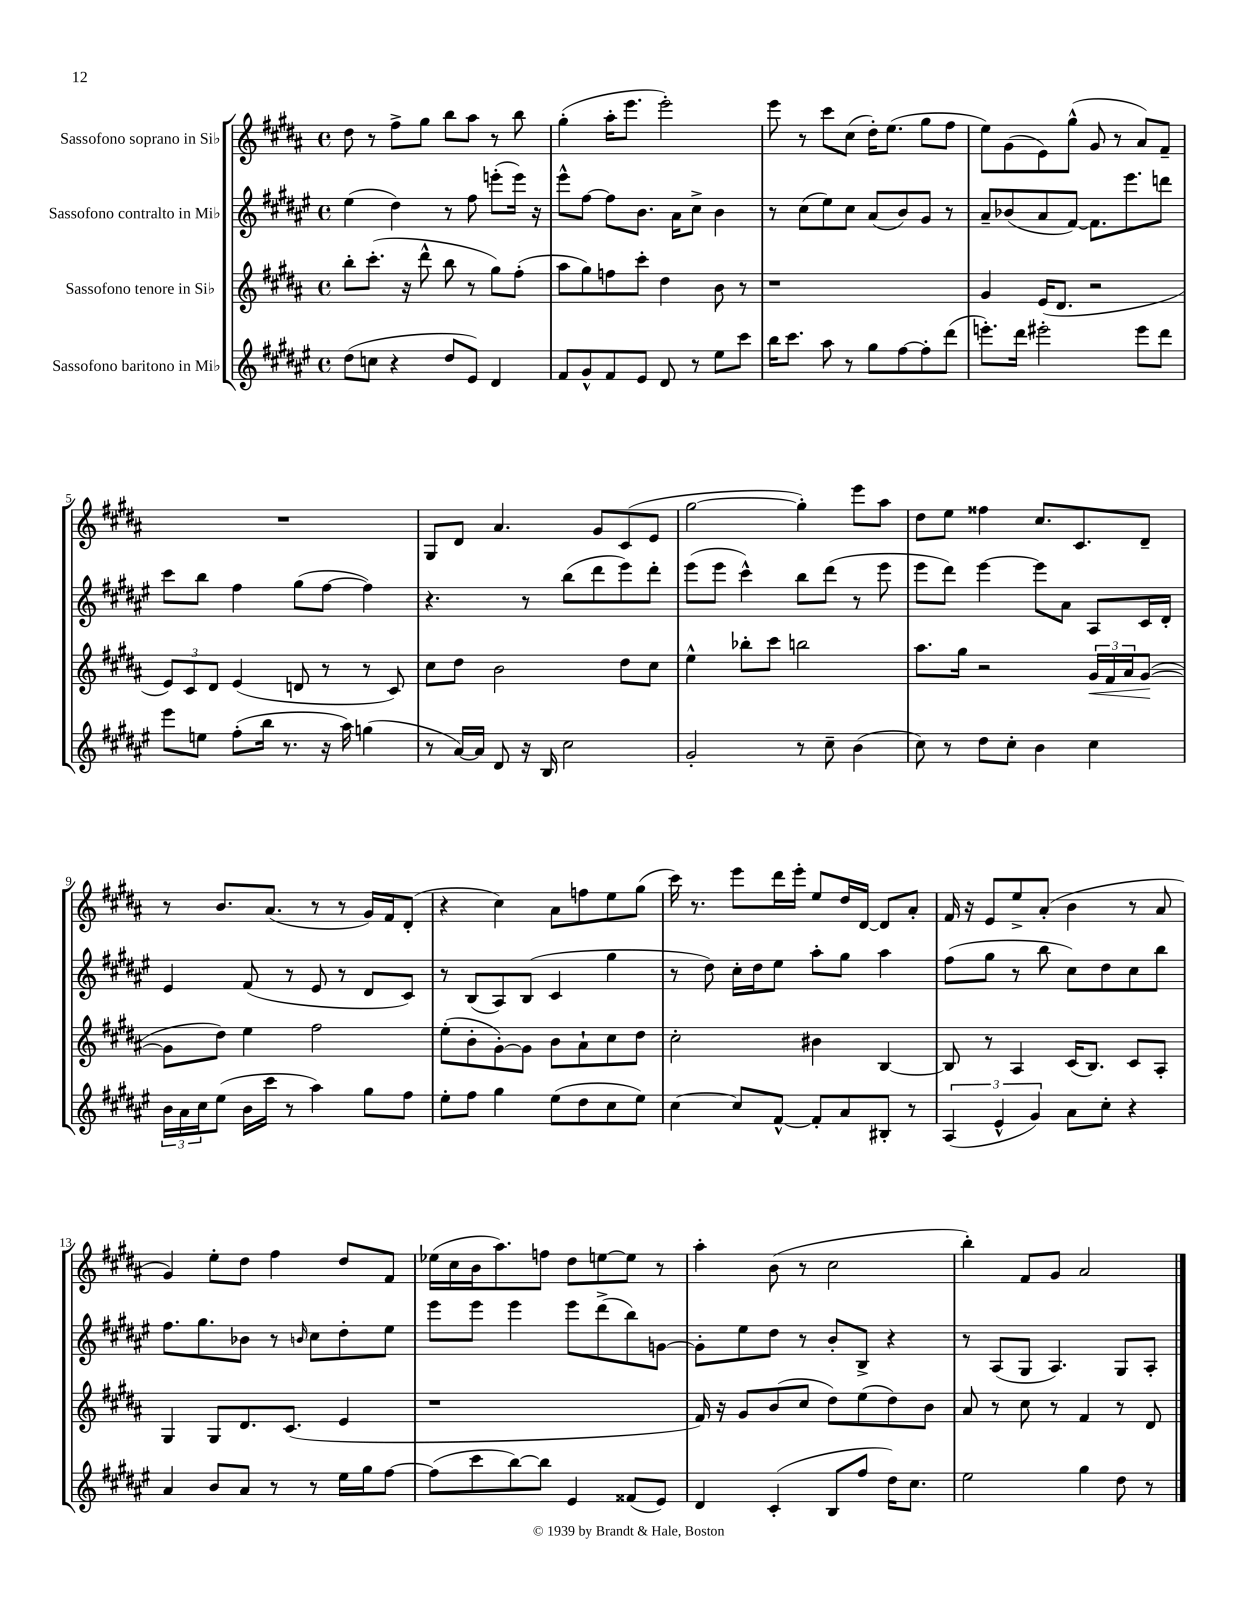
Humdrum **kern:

**kern	**kern	**kern	**kern
*staff4	*staff3	*staff2	*staff1
*clefG2	*clefG2	*clefG2	*clefG2
*k[f#c#g#d#a#e#]	*k[f#c#g#d#a#]	*k[f#c#g#d#a#e#]	*k[f#c#g#d#a#]
*M4/4	*M4/4	*M4/4	*M4/4
*met(c)	*met(c)	*met(c)	*met(c)
(8dd#\L	8bb'\L	(4ee#\	8dd#\
8cc\J	(8.ccc#'\J	.	8r
4r	.	4dd#\)	8ff#^\L
.	16r	.	.
.	8ddd#^^\	.	8gg#\J
8dd#/L	8bb\	8r	8bb\L
8e#/J)	8r	8ff#\	8aa#\J
4d#/	8gg#\L)	(8eee'\L	8r
.	(8ff#'\J	16eee\Jk)	8bb\
.	.	16r	.
=	=	=	=
8f#/L	8aa#\L	8eee#^^\L	(4gg#'\
8g#^^/	8gg#\)	[8ff#\J	.
8f#/	8ff\	8ff#\]L	16aa#'\LK
.	.	.	8.eee\J
8e#/J	8ccc#'\J	8.b\J	.
8d#/	4dd#\	.	2eee'\)
.	.	16a#\LK	.
8r	.	8cc#^\J	.
8ee#\L	8b\	4b\	.
8ccc#\J	8r	.	.
=	=	=	=
16bb\LK	1r	8r	8eee\
8.ccc#\J	.	.	.
.	.	(8cc#\L	8r
8aa#\	.	8ee#\)	8ccc#\L
8r	.	8cc#\J	(8cc#\J
8gg#\L	.	(8a#/L	16dd#'\LK)
.	.	.	(8.ee\J
[8ff#\	.	8b/)	.
8ff#'\]	.	8g#/J	8gg#\L
(8ddd#\J	.	8r	8ff#\J
=	=	=	=
8.eee'\L)	4g#/	8a#~/L	8ee\L)
.	.	(8b-/	(8g#\
16ddd#\Jk	.	.	.
2eee#'\	(16e/LK	8a#/	8e\)
.	8.d#/J	.	.
.	.	[8f#/J)	(8gg#^^\J
.	2r	8.f#\]L	8g#/
.	.	.	8r
.	.	8.eee#\	.
8eee#\L	.	.	8a#/L)
8ddd#\J	.	8ddd\J	8f#~/J
=	=	=	=
8eee#\L	12e/L)	8ccc#\L	1r
.	12c#/	.	.
8ee\J	.	8bb\J	.
.	12d#/J	.	.
(8ff#'\L	(4e/	4ff#\	.
16bb\Jk	.	.	.
8.r	.	.	.
.	8d/	(8gg#\L	.
16r	8r	[8ff#\J	.
16aa#\)	.	.	.
(4gg\	8r	4ff#\])	.
.	8c#/)	.	.
=	=	=	=
8r	8cc#\L	4.r	8G#/L
[16a#/LL)	8dd#\J	.	8d#/J
16a#/]JJ	.	.	.
8d#/	2b\	.	4.a#/
16r	.	8r	.
16B/	.	.	.
2cc#\	.	(8bb\L	.
.	.	8ddd#\	8g#/L
.	8dd#\L	8eee#\)	(8c#/
.	8cc#\J	8ddd#'\J	8e/J
=	=	=	=
2g#'/	4ee^^\	(8eee#\L	[2gg#\
.	.	8eee#\J	.
.	8bb-'\L	4ccc#^^\)	.
.	8ccc#\J	.	.
8r	2bb\	8bb\L	4gg#'\])
8cc#~\	.	(8ddd#\J	.
(4b\	.	8r	8eee\L
.	.	8eee#\	8aa#\J
=	=	=	=
8cc#\)	8.aa#\L	8eee#\L	8dd#\L
8r	.	8ddd#\J)	8ee\J
.	16gg#\Jk	.	.
8dd#\L	2r	[4eee#\	4ff##\
8cc#'\J	.	.	.
4b\	.	8eee#\]L	8.cc#/L
.	.	8a#\J	.
.	.	.	8.c#/
4cc#\	24g#/LL	8A#/L	.
.	24f#/	.	.
.	24a#/J	.	.
.	([8g#/J	16c#/L	8d#~/J
.	.	16d#'/JJ	.
=	=	=	=
24b\LL	8g#\]L	4e#/	8r
24a#\	.	.	.
24cc#\J	.	.	.
(8ee#\J	8dd#\J)	.	8.b/L
16b\LL	4ee\	(8f#/	.
16ccc#\JJ	.	.	(8.a#/J
8r	.	8r	.
4aa#\)	2ff#\	8e#/	8r
.	.	8r	8r
8gg#\L	.	8d#/L	16g#/LL)
.	.	.	16f#/J
8ff#\J	.	8c#/J)	(8d#'/J
=	=	=	=
8ee#'\L	(8ee'\L	8r	4r
8ff#\J	8b'\	(8B/L	.
4gg#\	[8g#'\)	8A#/)	4cc#\)
.	8g#\]J	(8B/J	.
(8ee#\L	8b\L	4c#/	8a#\L
8dd#\	8a#`\	.	8ff\
8cc#\	8cc#\	4gg#\	8ee\
8ee#\J)	8dd#\J	.	(8gg#\J
=	=	=	=
[4cc#\	2cc#'\	8r	16ccc#\)
.	.	.	8.r
.	.	8dd#\)	.
8cc#/]L	.	16cc#'\LL	8eee\L
.	.	16dd#\J	.
[8f#^^/J	.	8ee#\J	16ddd#\L
.	.	.	16eee'\JJ
8f#'/]L	4b#\	8aa#'\L	8ee/L
8a#/	.	8gg#\J	16dd#/L
.	.	.	[16d#/JJ
8B#'/J	[4B/	4aa#\	8d#/]L
8r	.	.	8a#'/J
=	=	=	=
(6A#/	8B/]	(8ff#\L	16f#/
.	.	.	16r
.	8r	8gg#\J	8e/L
6e#^^/	.	.	.
.	4A#/	8r	8ee^/
6g#/)	.	.	.
.	.	8bb\	(8a#'/J
8a#\L	(16c#/LK	8cc#\L)	4b\
.	8.B/J)	.	.
8cc#'\J	.	8dd#\	.
4r	8c#/L	8cc#\	8r
.	8A#'/J	8bb\J	8a#/
=	=	=	=
4a#/	4G#/	8.ff#\L	4g#/)
.	.	8.gg#\	.
8b/L	8G#/L	.	8ee'\L
8a#/J	8.d#/	8b-\J	8dd#\J
8r	.	8r	4ff#\
.	(8.c#/J	.	.
.	.	16qqb/	.
8r	.	8cc#\L	.
16ee#\LL	4e/	8dd#'\	8dd#/L
16gg#\J	.	.	.
[8ff#\J	.	8ee#\J	8f#/J
=	=	=	=
(8ff#\]L	1r	8eee#\L	(16ee-\LL
.	.	.	16cc#\
8ccc#\	.	8eee#\J	16b\J
.	.	.	8.aa#\)
[8bb\)	.	4eee#\	.
8bb\]J	.	.	8ff\J
4e#/	.	8eee#\L	8dd#\L
.	.	(8ddd#^\	[8ee\
(8f##/L	.	8bb\)	8ee\]J
8e#/J)	.	[8g\J	8r
=	=	=	=
4d#/	16f#/)	8g'\]L	4aa#'\
.	16r	.	.
.	8g#/L	8ee#\	.
(4c#'/	(8b/	8dd#\J	(8b\
.	8cc#/J	8r	8r
8B/L	8dd#\L)	8b'/L	2cc#\
8ff#/J	(8ee\	8B^/J	.
16dd#\LK)	8dd#\)	4r	.
8.cc#\J	.	.	.
.	8b\J	.	.
=	=	=	=
2ee#\	8a#/	8r	4bb'\)
.	8r	(8A#/L	.
.	8cc#\	8G#/J	8f#/L
.	8r	4.A#/)	8g#/J
4gg#\	4f#/	.	2a#/
8dd#\	8r	8G#/L	.
8r	8d#/	8A#'/J	.
==	==	==	==
*-	*-	*-	*-
